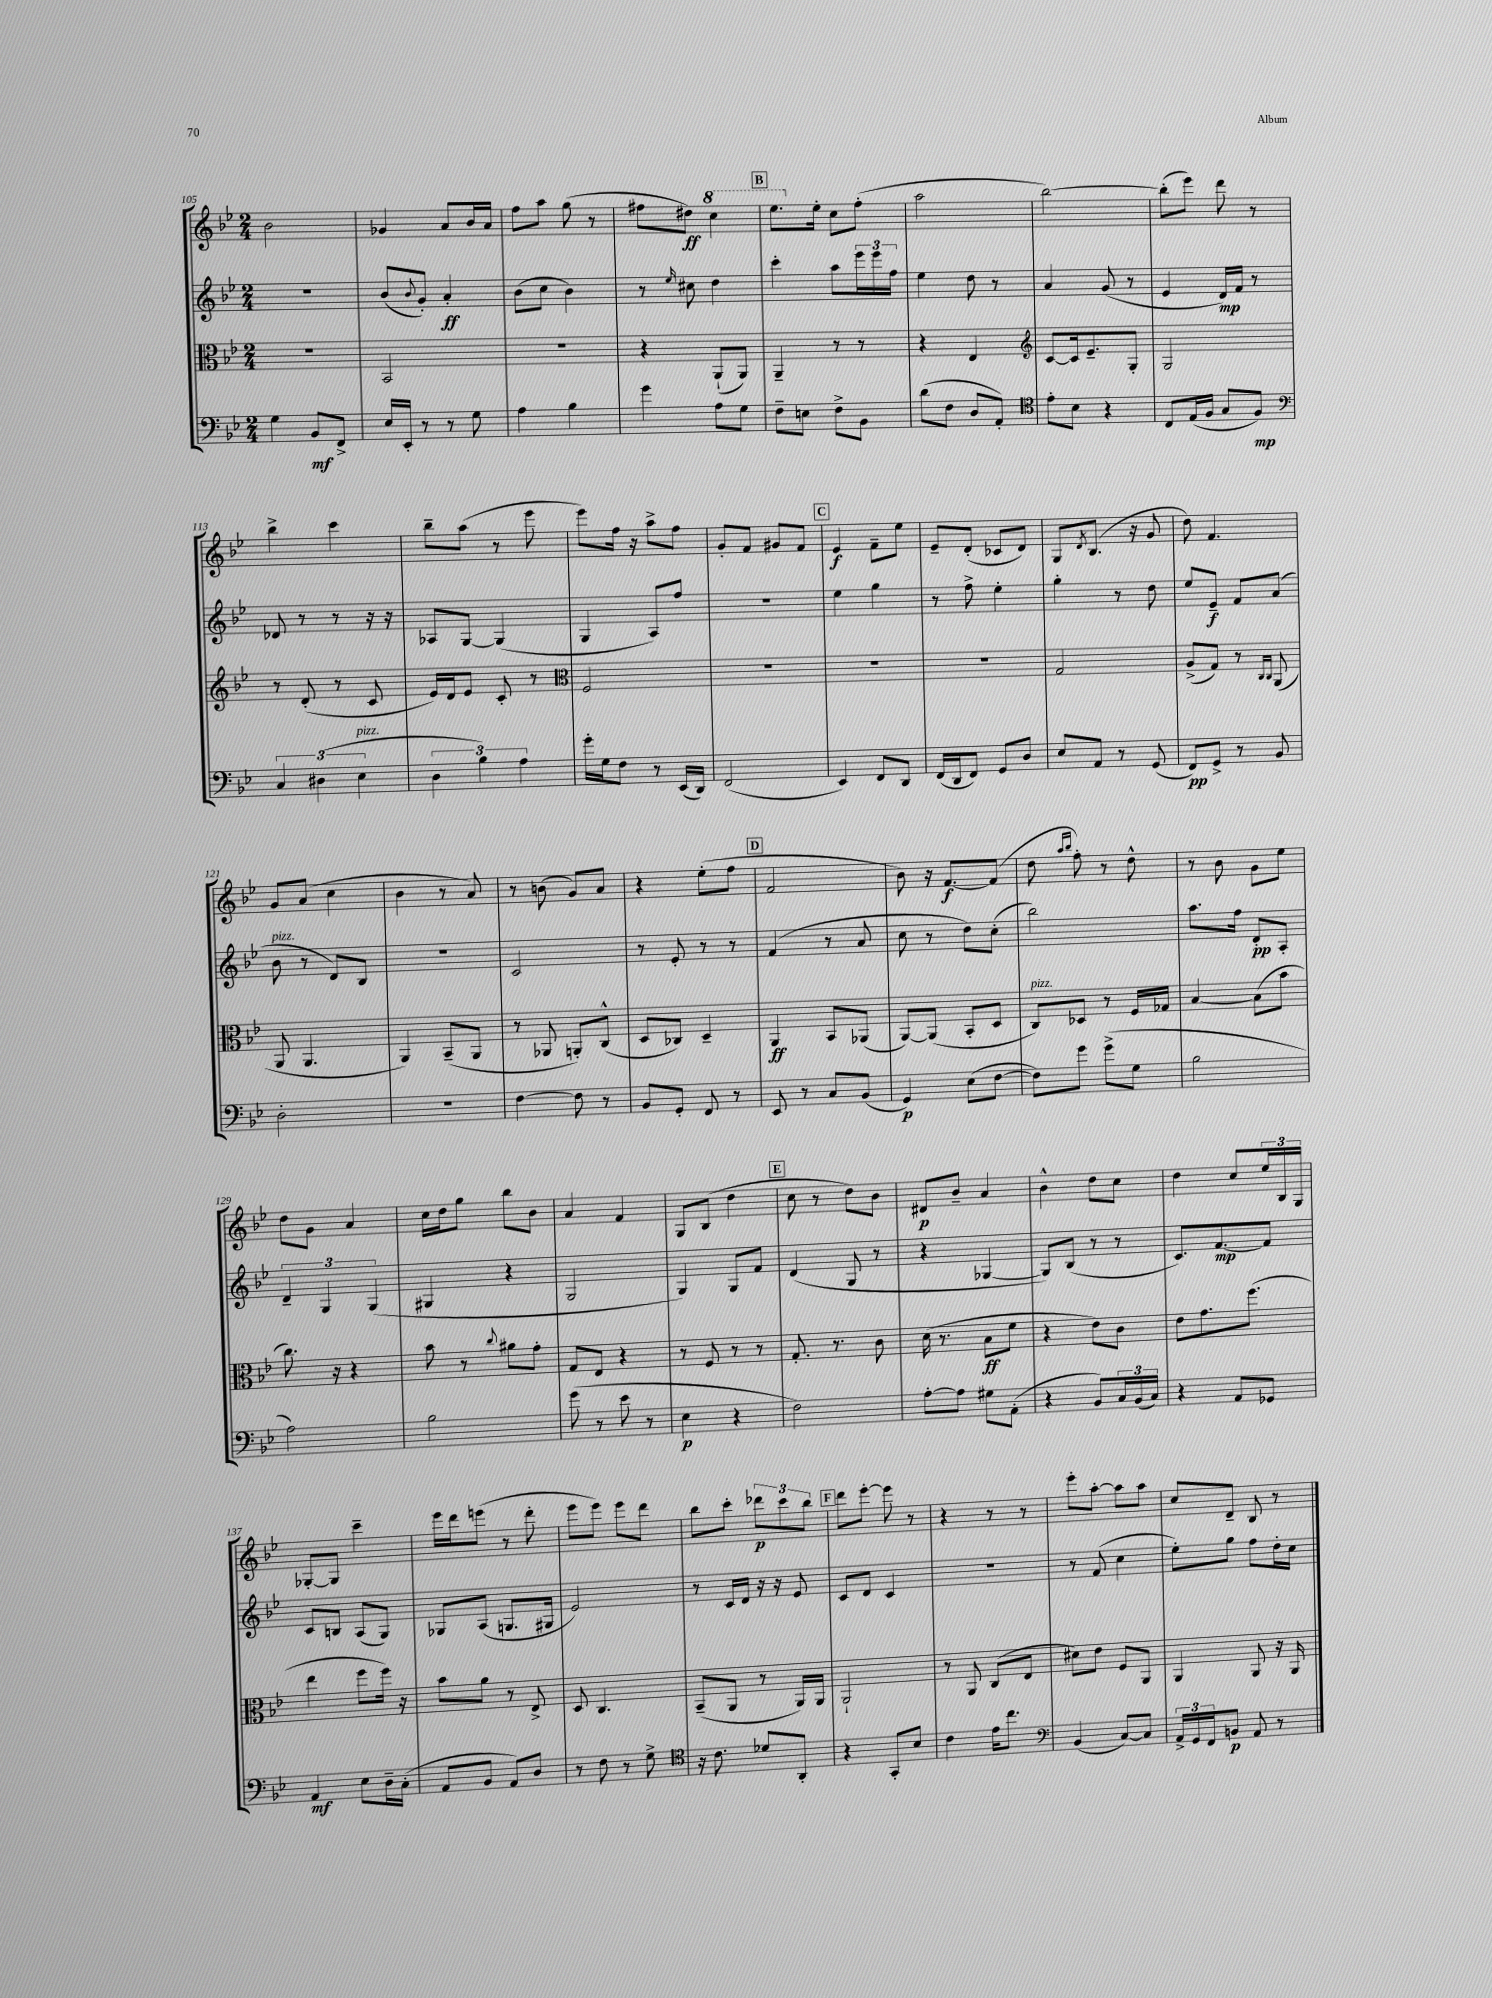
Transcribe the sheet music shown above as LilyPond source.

<<
\new StaffGroup <<
\new Staff = "s0" {
    \clef treble \key bes \major \numericTimeSignature \time 2/4
    bes'2 |
    ges'4 a'8 bes'16 a'16 |
    f''8 a''8 g''8( r8 |
    fis''8 dis''8\ff) \ottava #1 c'''4 |
    \mark \markup { \box "B" } ees'''8. \ottava #0 ees''16-. c''8 f''8-.( |
    a''2 |
    bes''2~) |
    bes''8-.( ees'''8) d'''8 r8 |
    bes''4-> c'''4 |
    bes''8-- a''8( r8 ees'''8 |
    ees'''8) f''16 r16 a''8-> f''8 |
    g'8-. f'8 gis'8 f'8 |
    \mark \markup { \box "C" } ees'4\f f'8-- ees''8 |
    ees'8-- d'8-.( ces'8 d'8) |
    g8 \acciaccatura { d'8 } bes8.( r16 g'8 |
    d''8) f'4. |
    g'8 a'8( c''4 |
    bes'4 r8 a'8) |
    r8 b'8( g'8) a'8 |
    r4 ees''8-.( f''8 |
    \mark \markup { \box "D" } f'2 |
    bes'8) r16 f'8.~\f f'8( |
    d''8 \grace { a''16 bes''16 } f''8-.) r8 d''8-^ |
    r8 bes'8 g'8 ees''8 |
    d''8 g'8 a'4 |
    c''16 d''16 g''8 bes''8 bes'8 |
    a'4 f'4 |
    g8 bes8( d''4 |
    \mark \markup { \box "E" } c''8 r8 d''8) bes'8 |
    dis'8\p bes'8-- a'4 |
    bes'4-^ d''8 c''8 |
    d''4 c''8 \tuplet 3/2 { ees''16 bes16 g16 } |
    ges8~-. ges8 c'''4-- |
    ees'''16 d'''16 e'''8( r8 d'''8-. |
    ees'''8 ees'''8) ees'''8 d'''8 |
    bes''8 c'''8-. \tuplet 3/2 { des'''8\p c'''8 bes''8 } |
    \mark \markup { \box "F" } d'''8 ees'''8~-. ees'''8 r8 |
    r4 r8 r8 |
    ees'''8-. a''8~-. a''8 a''8 |
    c''8 d'8-- bes8 r8 \bar "|." |
}
\new Staff = "s1" {
    \clef treble \key bes \major \numericTimeSignature \time 2/4
    r2 |
    bes'8( \appoggiatura { bes'8 } g'8-.) a'4-.\ff |
    bes'8( c''8 bes'4) |
    r8 \grace { ees''16 } cis''8 d''4 |
    \mark \markup { \box "B" } c'''4-. a''8 \tuplet 3/2 { ees'''16 ees'''16 f''16 } |
    ees''4 d''8 r8 |
    a'4 g'8( r8 |
    ees'4 d'16\mp) f'16 r8 |
    des'8 r8 r8 r16 r16 |
    aes8 g8~ g4( |
    g4 a8) f''8 |
    r2 |
    \mark \markup { \box "C" } ees''4 g''4 |
    r8 f''8-> ees''4-. |
    g''4-. r8 d''8 |
    ees''8 ees'8--\f f'8 a'8( |
    bes'8^\markup { \italic "pizz." } r8 d'8) bes8 |
    R2 |
    c'2 |
    r8 ees'8-. r8 r8 |
    \mark \markup { \box "D" } f'4( r8 a'8 |
    c''8 r8 d''8) c''8-.( |
    bes''2) |
    a''8. f''16 d'8-.\pp a8-. |
    \tuplet 3/2 { d'4-- g4 g4( } |
    gis4 r4 |
    g2 |
    g4) g8 f'8 |
    \mark \markup { \box "E" } d'4( g8 r8 |
    r4 ges4~ |
    ges8) bes8( r8 r8 |
    c'8.) f'8.~\mp f'8 |
    c'8 b8 a8( g8) |
    ges8 a8( g8. gis16 |
    ees'2) |
    r8 c'16 d'16 r16 r16 ees'8 |
    \mark \markup { \box "F" } c'8 d'8 c'4 |
    r2 |
    r8 f'8( c''4 |
    ees''8-.) g''8 f''8 d''16-. c''16 \bar "|." |
}
\new Staff = "s2" {
    \clef alto \key bes \major \numericTimeSignature \time 2/4
    R2 |
    bes,2 |
    R2 |
    r4 a,8-!( a,8) |
    \mark \markup { \box "B" } a,4-- r8 r8 |
    r4 ees4 |
    \clef treble c'8~ c'16 ees'8.-- g8-. |
    g2 |
    r8 d'8-.( r8 c'8 |
    ees'16) d'16 ees'8 c'8-. r8 |
    \clef alto f2 |
    R2 |
    \mark \markup { \box "C" } R2 |
    R2 |
    g2 |
    a8->( g8) r8 \grace { c16 c16 } a,8( |
    a,8 a,4. |
    a,4) bes,8--( a,8 |
    r8 aes,8 a,8-.) c8-^( |
    d8 ces8) d4-- |
    \mark \markup { \box "D" } a,4\ff bes,8 aes,8( |
    a,8~) a,8( bes,8-. d8 |
    c8^\markup { \italic "pizz." }) des8 r8 f16 ges16 |
    bes4~ bes8( bes'8 |
    c''8.) r16 r4 |
    bes'8 r8 \appoggiatura { c''8 } ais'8 g'8-. |
    g8 ees8 r4 |
    r8 f8 r8 r8 |
    \mark \markup { \box "E" } g8.-. r8. c'8 |
    d'16( r8. bes8\ff f'8 |
    r4 ees'8) c'8 |
    ees'8 g'8. f''8.( |
    ees''4 f''8 f''16) r16 |
    bes'8 a'8 r8 ees8-> |
    d8 c4. |
    bes,8--( a,8 r8 a,16) a,16 |
    \mark \markup { \box "F" } a,2-! |
    r8 a,8 c8( ees8 |
    dis'8) ees'8 f8 a,8 |
    a,4 a,8 r16 a,16 \bar "|." |
}
\new Staff = "s3" {
    \clef bass \key bes \major \numericTimeSignature \time 2/4
    g4 bes,8\mf f,8-> |
    ees16 ees,16-. r8 r8 g8 |
    a4 bes4 |
    g'4 a8 g8 |
    \mark \markup { \box "B" } f8-- e8 f8-> bes,8 |
    d'8( f8 d8 a,8-.) |
    \clef tenor ees'8-. bes8 r4 |
    c8 ees16( f16 g8 f8\mp) |
    \clef bass \tuplet 3/2 { c4 dis4( ees4^\markup { \italic "pizz." } } |
    \tuplet 3/2 { d4 bes4) a4 } |
    g'16-. g16 f8 r8 ees,16( d,16) |
    f,2( |
    \mark \markup { \box "C" } ees,4) f,8 d,8 |
    f,16( d,16 f,8) g,8 d8 |
    ees8 a,8 r8 g,8( |
    f,8\pp) g,8-> r8 bes,8 |
    d2-. |
    R2 |
    f4~ f8 r8 |
    bes,8 g,8-. f,8 r8 |
    \mark \markup { \box "D" } ees,8 r8 c8 bes,8( |
    g,4\p) ees8( f8~ |
    f8) g'8 g'8->( g8 |
    bes2 |
    a2) |
    bes2 |
    g'8( r8 ees'8 r8 |
    ees4\p r4 |
    \mark \markup { \box "E" } f2) |
    a8~-. a8 gis8 a,8-.( |
    r4 bes,8) \tuplet 3/2 { c16 bes,16( c16) } |
    r4 a,8 ges,8 |
    a,4\mf ees8 d16-- c16-.( |
    a,8 bes,8 a,8) d8 |
    r8 f8 r8 g8-> |
    \clef tenor r16 c'8. des'8 a,8-. |
    \mark \markup { \box "F" } r4 g,8-. bes8 |
    c'4 ees'16 c''8. |
    \clef bass bes,4( c8~) c8 |
    \tuplet 3/2 { a,16-> g,16 f,16 } b,8\p a,8 r8 \bar "|." |
}
>>
>>
\layout { \context { \Score currentBarNumber = #105 } }
